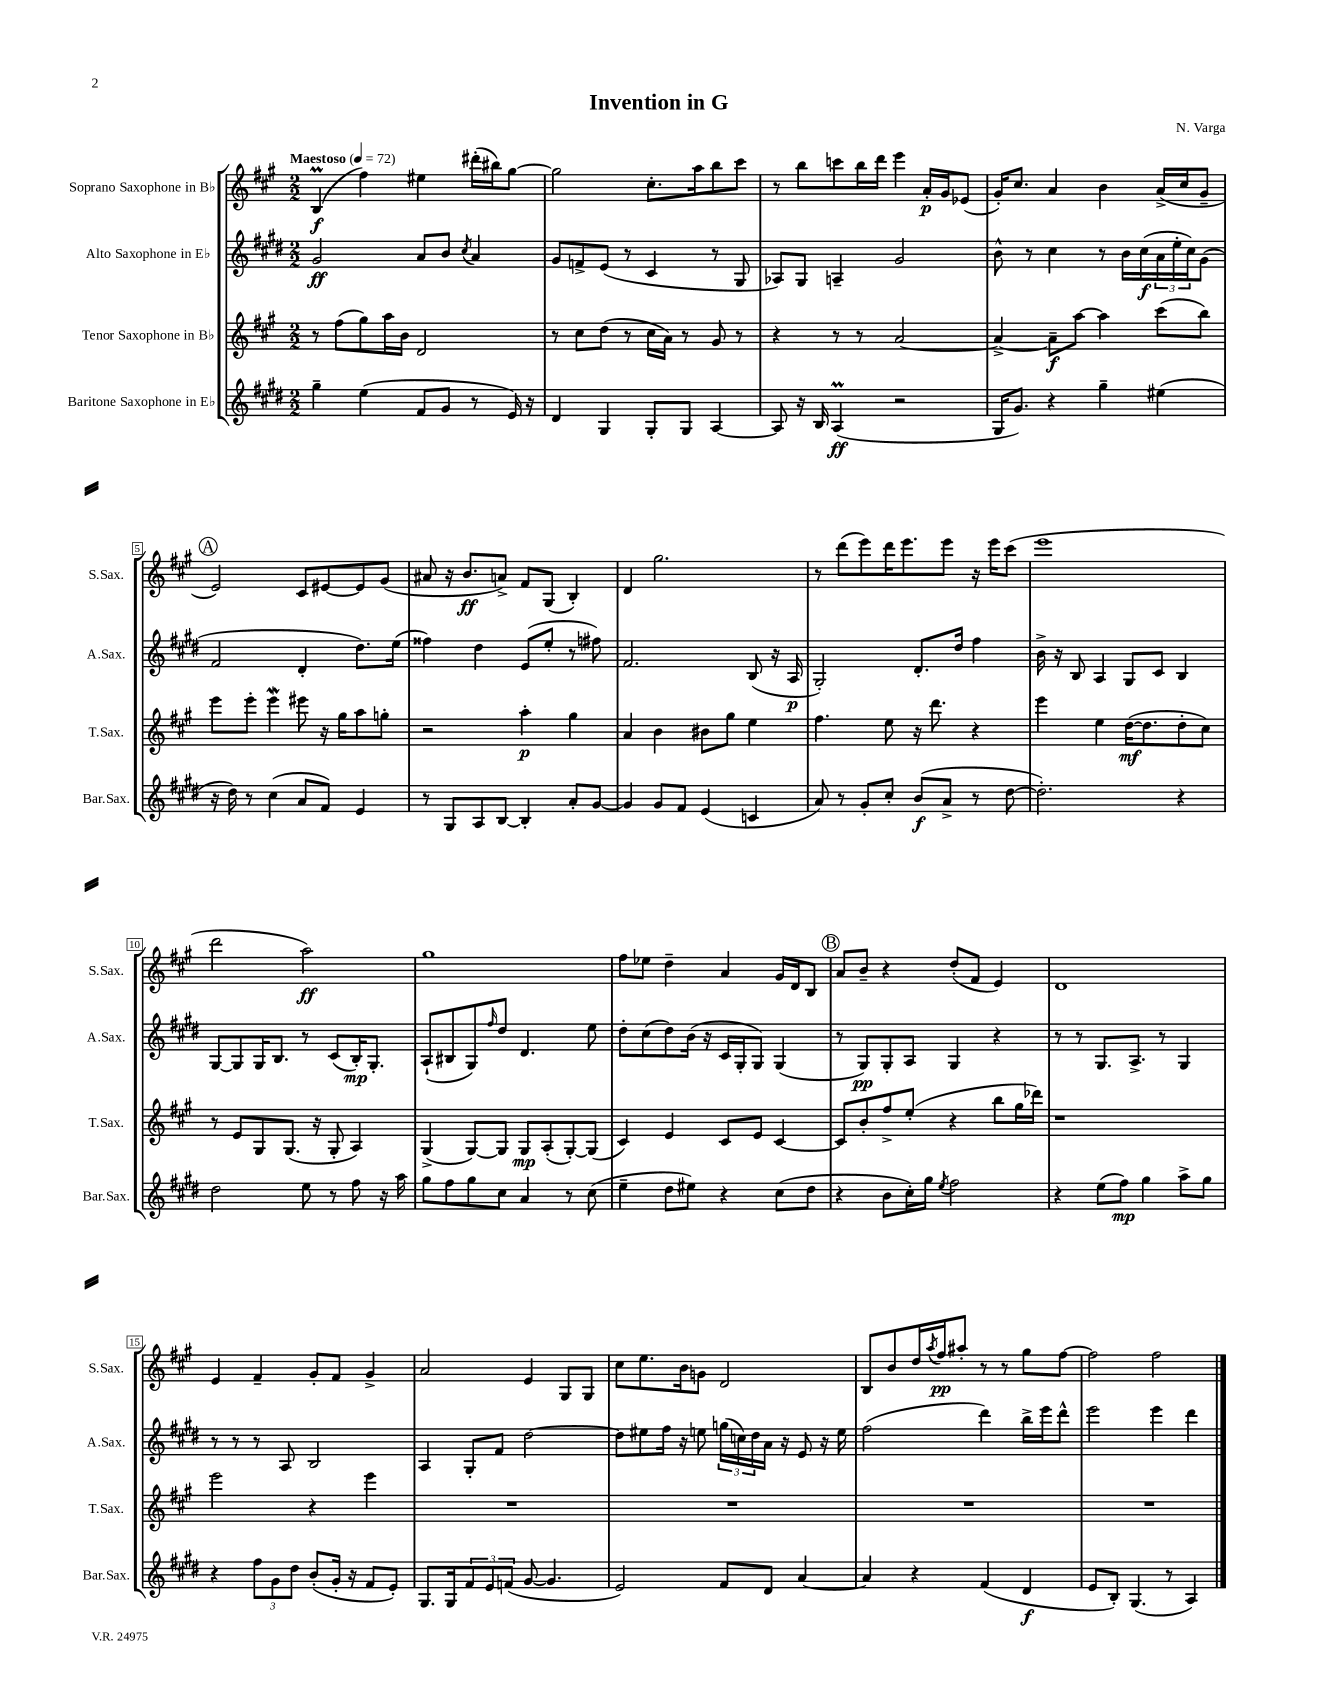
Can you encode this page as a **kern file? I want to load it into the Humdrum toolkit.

**kern	**kern	**kern	**kern
*staff4	*staff3	*staff2	*staff1
*clefG2	*clefG2	*clefG2	*clefG2
*k[f#c#g#d#]	*k[f#c#g#]	*k[f#c#g#d#]	*k[f#c#g#]
*M2/2	*M2/2	*M2/2	*M2/2
*MM72	*MM72	*MM72	*MM72
4gg#~	8r	2g#	(4B
.	(8ff#	.	.
(4ee	8gg#)	.	4ff#)
.	16aa	.	.
.	16b	.	.
8f#	2d	8a	4ee#
8g#	.	8b	.
.	.	8qcc#	.
8r	.	4a	(16ddd#'
.	.	.	16bb#)
16e)	.	.	[8gg#
16r	.	.	.
=	=	=	=
4d#	8r	8g#	2gg#]
.	8cc#	8f^	.
4G#	(8dd	(8e	.
.	8r	8r	.
8G#'	16cc#	4c#	8.cc#'
.	16a)	.	.
8G#	8r	.	.
.	.	.	16aa
[4A	8g#	8r	8bb
.	8r	8G#	8ccc#
=	=	=	=
8A]	4r	8A-)	8r
16r	.	8G#	8bb
16B	.	.	.
(4A	8r	4A~	8ccc
.	8r	.	16bb
.	.	.	16ddd
2r	[2a	2g#	4eee
.	.	.	16a'
.	.	.	16g#
.	.	.	(8e-
=	=	=	=
16G#	4a^_	8b^^	16g#')
8.g#)	.	.	8.cc#
.	.	8r	.
4r	8a~]	4cc#	4a
.	[8aa	.	.
4gg#~	4aa]	8r	4b
.	.	16b	.
.	.	(16cc#	.
(4ee#	(8ccc#	24a	(16a^
.	.	24ee'	.
.	.	.	16cc#
.	.	24cc#)	.
.	8bb)	(8g#	8g#~
=	=	=	=
16r	8eee	2f#	2e)
16dd#)	.	.	.
8r	8eee'	.	.
(4cc#	4eee	.	.
8a	8eee#	4d#'	8c#
8f#)	16r	.	[8e#
.	16gg#	.	.
4e	8aa	8.dd#)	8e#]
.	8gg'	.	(8g#
.	.	(16ee	.
=	=	=	=
8r	2r	4ff##)	8a#
8G#	.	.	16r
.	.	.	8.b
8A	.	4dd#	.
[8B	.	.	8a^)
4B']	4aa'	(8e	8f#
.	.	8ee'	(8G#
8a'	4gg#	8r	4B')
[8g#	.	8ff#)	.
=	=	=	=
4g#]	4a	2.f#	4d
8g#	4b	.	2.gg#
8f#	.	.	.
(4e	8b#	.	.
.	8gg#	.	.
4c	4ee	(8B	.
.	.	16r	.
.	.	16A	.
=	=	=	=
8a)	4.ff#	2G#')	8r
8r	.	.	(8ddd
8g#'	.	.	8eee)
8cc#'	8ee	.	16ddd
.	.	.	8.eee
(8b	16r	8.d#'	.
.	8.ddd	.	.
8a^	.	.	8eee
.	.	16dd#	.
8r	4r	4ff#	16r
.	.	.	16eee
[8dd#	.	.	(8ccc#
=	=	=	=
2.dd#'])	4eee	16b^	1eee
.	.	16r	.
.	.	8B	.
.	4ee	4A	.
.	([16dd	8G#	.
.	8.dd]	.	.
.	.	8c#	.
4r	8dd'	4B	.
.	8cc#)	.	.
=	=	=	=
2dd#	8r	[8G#	2ddd
.	8e	8G#]	.
.	8G#	16G#	.
.	.	8.B	.
.	(8.G#	.	.
8ee	.	8r	2aa)
.	16r	.	.
8r	8G#'	(8c#	.
8ff#	4A)	16B')	.
.	.	8.G#'	.
16r	.	.	.
16aa	.	.	.
=	=	=	=
8gg#	(4G#^	(8A`	1gg#
8ff#	.	8B#	.
8gg#	[8G#)	8G#)	.
.	.	16qqff#	.
8cc#	8G#]	8dd#	.
4a	8G#	4.d#	.
.	(8A'	.	.
8r	[8G#')	.	.
(8cc#	(8G#]	8ee	.
=	=	=	=
4ee~	4c#)	8dd#'	8ff#
.	.	(8cc#	8ee-
8dd#	4e	8dd#)	4dd~
8ee#)	.	(16b	.
.	.	16r	.
4r	8c#	16c#	4a
.	.	16G#'	.
.	8e	8G#)	.
(8cc#	[4c#	(4G#	16g#
.	.	.	16d
8dd#	.	.	8B
=	=	=	=
4r	8c#]	8r	8a
.	8b'	8G#)	8b~
8b	8ff#^	8G#'	4r
16cc#')	(8ee'	8A	.
16gg#	.	.	.
8qee	.	.	.
2ff#	4r	4G#	(8dd'
.	.	.	8f#
.	8bb	4r	4e)
.	16gg#	.	.
.	16ddd-)	.	.
=	=	=	=
4r	1r	8r	1d
.	.	8r	.
(8ee	.	8.G#	.
8ff#)	.	.	.
.	.	8.A^	.
4gg#	.	.	.
.	.	8r	.
8aa^	.	4G#	.
8gg#	.	.	.
=	=	=	=
4r	2eee	8r	4e
.	.	8r	.
12ff#	.	8r	4f#~
12g#	.	.	.
.	.	8A	.
12dd#	.	.	.
(8b'	4r	2B	8g#'
16g#'	.	.	8f#
16r	.	.	.
8f#	4eee	.	4g#^
8e')	.	.	.
=	=	=	=
8.G#	1r	4A	2a
16G#	.	.	.
12f#	.	8G#'	.
12e	.	.	.
.	.	8f#	.
(12f	.	.	.
[8g#	.	[2dd#	4e
4.g#]	.	.	.
.	.	.	8G#
.	.	.	8G#
=	=	=	=
2e)	1r	8dd#]	8cc#
.	.	8ee#	8.ee
.	.	16ff#	.
.	.	16r	16b
.	.	8ee	8g
8f#	.	(24gg	2d
.	.	24cc)	.
.	.	24dd#	.
8d#	.	16a	.
.	.	16r	.
[4a	.	8e	.
.	.	16r	.
.	.	16ee	.
=	=	=	=
4a]	1r	(2ff#	8B
.	.	.	8b
4r	.	.	16dd
.	.	.	8qaa
.	.	.	16ff#
.	.	.	8aa#'
(4f#	.	4ddd#)	8r
.	.	.	8r
4d#	.	16bb^	8gg#
.	.	16eee	.
.	.	8ddd#^^	[8ff#
=	=	=	=
8e	1r	2eee	2ff#]
8B')	.	.	.
(4.G#	.	.	.
.	.	4eee	2ff#
8r	.	.	.
4A)	.	4ddd#	.
==	==	==	==
*-	*-	*-	*-
